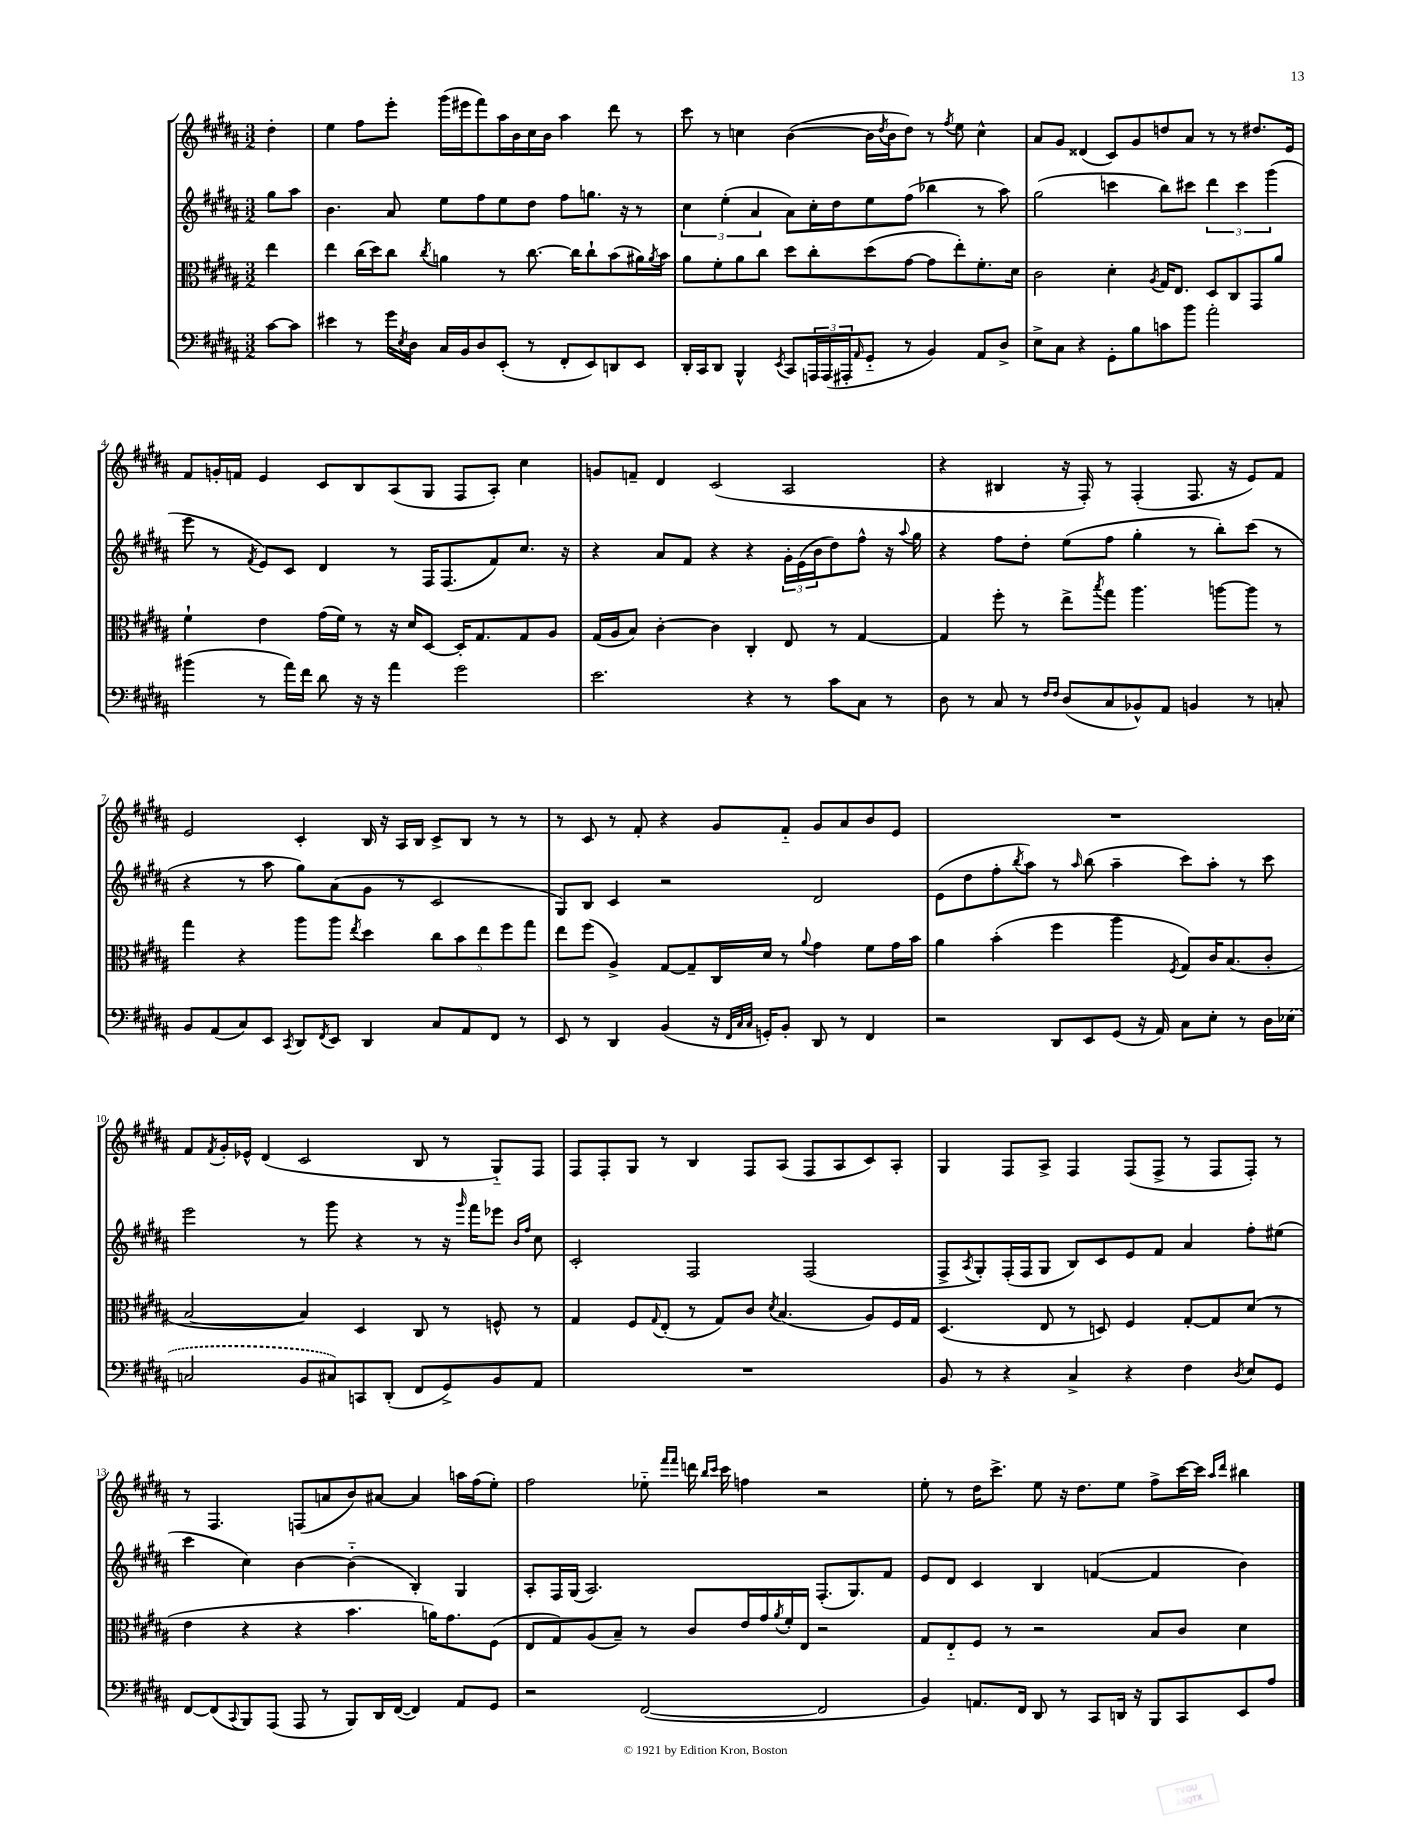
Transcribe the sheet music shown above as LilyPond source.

<<
\new StaffGroup <<
\new Staff = "s0" {
    \clef treble \key b \major \numericTimeSignature \time 3/2 \partial 4
    dis''4-. |
    e''4 fis''8 e'''8-. gis'''16( eis'''16 fis'''8) ais''16 b'16 cis''16 b'16 ais''4 dis'''8 r8 |
    cis'''8 r8 c''4 b'4~( b'16 \acciaccatura { dis''8 } b'16 dis''8) r8 \acciaccatura { fis''8 } e''8 c''4-^ |
    ais'8 gis'8 disis'4( cis'8) gis'8 d''8 ais'8 r8 r8 dis''8. e'16 |
    fis'8 g'16-. f'16 e'4 cis'8 b8 ais8( gis8 fis8 ais8-.) cis''4 |
    g'8 f'8-- dis'4 cis'2( ais2 |
    r4 bis4 r16 fis16-.) r8 fis4-.( fis8. r16 e'8) fis'8 |
    e'2 cis'4-. b16 r16 ais16 b16 cis'8-> b8 r8 r8 |
    r8 cis'8 r8 fis'8-. r4 gis'8 fis'8-_ gis'8 ais'8 b'8 e'8 |
    R1. |
    fis'8 \acciaccatura { fis'8 } gis'16-. ees'16-^ dis'4( cis'2 b8 r8 gis8-_) fis8 |
    fis8 fis8-. gis8 r8 b4 fis8 ais8( fis8 ais8 cis'8) ais8-. |
    gis4 fis8 ais8-> fis4 fis8( fis8-> r8 fis8 fis8-.) r8 |
    r8 fis4. f8( a'8 b'8) ais'8~ ais'4 a''16 fis''16( e''8-.) |
    fis''2 ees''8-_ \grace { fis'''16 fis'''16 } d'''16 \grace { b''16 cis'''16 } cis'''16 f''4 r2 |
    e''8-. r8 dis''16 cis'''8.-> e''8 r16 dis''8. e''8 fis''8-> cis'''16~ cis'''16 \grace { ais''16 dis'''16 } bis''4 \bar "|." |
}
\new Staff = "s1" {
    \clef treble \key b \major \numericTimeSignature \time 3/2 \partial 4
    gis''8 ais''8 |
    b'4. ais'8 e''8 fis''8 e''8 dis''8 fis''8 g''8. r16 r8 |
    \tuplet 3/2 { cis''4 e''4-.( ais'4 } ais'8) cis''16-. dis''16 e''8 fis''8( bes''4 r8 ais''8) |
    gis''2( c'''4 b''8) cis'''8 \tuplet 3/2 { dis'''4 cis'''4 gis'''4( } |
    e'''8 r8 \acciaccatura { fis'8 } e'8) cis'8 dis'4 r8 fis16 fis8.( fis'8) cis''8. r16 |
    r4 ais'8 fis'8 r4 r4 \tuplet 3/2 { gis'16-. e'16( b'16 } dis''8) fis''8-^ r16 \appoggiatura { ais''8 } gis''16 |
    r4 fis''8 dis''8-. e''8( fis''8 gis''4-. r8 b''8-.) cis'''8( r8 |
    r4 r8 ais''8 gis''8) ais'8( gis'8 r8 cis'2 |
    gis8) b8 cis'4 r2 dis'2 |
    e'8( dis''8 fis''8-. \acciaccatura { b''8 } ais''8) r8 \grace { ais''16 } b''8( ais''4-- cis'''8) ais''8-. r8 cis'''8 |
    e'''2 r8 gis'''8 r4 r8 r16 \grace { gis'''16 } fis'''16 ees'''8 \grace { b'16 fis''16 } cis''8 |
    cis'2-. fis2 fis2( |
    fis8-> \acciaccatura { ais8 } gis8-.) fis16-.( fis16 gis8 b8) cis'8 e'8 fis'8 ais'4 fis''8-. eis''8( |
    cis'''4 cis''4) b'4~ b'4-_( b4-.) gis4 |
    ais8-. fis16 gis16( ais2.) fis8.-.( gis8.) fis'8 |
    e'8 dis'8 cis'4 b4 f'4~( f'4 b'4) \bar "|." |
}
\new Staff = "s2" {
    \clef alto \key b \major \numericTimeSignature \time 3/2 \partial 4
    e''4 |
    e''4 cis''16( dis''16) cis''8 \acciaccatura { cis''8 } a'4 r8 cis''8.~ cis''16 cis''8-! b'8( ais'16) \acciaccatura { ais'8 } b'16 |
    ais'8 fis'8-. ais'8 cis''8 dis''8 cis''8-. dis''8( gis'8~ gis'8 e''8-.) fis'8.-. dis'16 |
    cis'2 dis'4-. \acciaccatura { ais8 } gis16 e8. dis8 cis8 gis,8 ais'8 |
    fis'4-! e'4 gis'16( fis'16) r8 r16 dis'16 dis8~ dis16-. gis8. gis8 ais8 |
    gis16( ais16 b8) cis'4~-. cis'4 cis4-. e8 r8 gis4~ |
    gis4 fis''8-. r8 e''8-> \acciaccatura { b''8 } gis''8 ais''4. a''8~ a''8 r8 |
    gis''4 r4 ais''8 ais''8 \acciaccatura { e''8 } dis''4 \tuplet 5/4 { cis''8 b'8 e''8 fis''8 gis''8 } |
    e''8 fis''8( ais4->) gis8~ gis8-- cis16 dis'16 r8 \appoggiatura { ais'8 } gis'4 fis'8 gis'16 b'16 |
    ais'4 b'4-.( fis''4 ais''4 \acciaccatura { fis8 } gis8) cis'16 b8.( cis'8-. |
    b2~ b4) dis4 cis8 r8 f8-^ r8 |
    gis4 fis8 \appoggiatura { gis8 } e8-.( r8 gis8) cis'8 \acciaccatura { dis'8 } b4.( ais8) fis16 gis16 |
    dis4.( e8 r8 d8) fis4 gis8~-. gis8 dis'8( r8 |
    e'4 r4 r4 b'4. a'16) gis'8. fis8( |
    e8 gis8) ais8( b8--) r8 cis'8 e'16 gis'16 \acciaccatura { ais'8 } fis'16-. e16 r2 |
    gis8 e8-_ fis8 r8 r2 b8 cis'8 dis'4 \bar "|." |
}
\new Staff = "s3" {
    \clef bass \key b \major \numericTimeSignature \time 3/2 \partial 4
    cis'8~ cis'8 |
    eis'4 r8 gis'16 \acciaccatura { e8 } dis16 cis16 b,16 dis8 e,8-.( r8 fis,8-. e,8) d,8 e,8 |
    dis,16-. cis,16 dis,8 b,,4-^ \acciaccatura { e,8 } cis,8 \tuplet 3/2 { a,,16 a,,16( ais,,16-. } \grace { ais,16 } gis,8-_ r8 b,4) ais,8 dis8-> |
    e8-> cis8 r4 gis,8-. b8 c'8 b'8 ais'2-. |
    bis'4( r8 ais'16) fis'16 dis'8 r16 r16 ais'4 gis'2 |
    e'2. r4 r8 cis'8 cis8 r8 |
    dis8 r8 cis8 r8 \grace { fis16 fis16 } dis8( cis8 bes,8-^) ais,8 b,4 r8 c8-. |
    b,8 ais,8( cis8) e,8 \acciaccatura { cis,8 } dis,8 \acciaccatura { fis,8 } e,8 dis,4 cis8 ais,8 fis,8 r8 |
    e,8 r8 dis,4 b,4( r16 \grace { fis,32 cis32 cis32 } g,16-.) b,8-. dis,8 r8 fis,4 |
    r2 dis,8 e,8 gis,8( r16 ais,16) cis8 e8-. r8 dis16 \once \slurDashed ees16( |
    c2 b,8 cis8) c,8 dis,8-.( fis,8 gis,8->) b,8 ais,8 |
    R1. |
    b,8 r8 r4 cis4-> r4 fis4 \acciaccatura { dis8 } e8 gis,8 |
    fis,8~ fis,8( \appoggiatura { cis,8 } b,,8) ais,,8( ais,,8 r8 b,,8) dis,16 fis,16~( fis,4) ais,8 gis,8 |
    r2 fis,2~( fis,2 |
    b,4) a,8. fis,16 dis,8 r8 cis,8 d,16 r16 b,,8 cis,8 e,8 ais8 \bar "|." |
}
>>
>>
